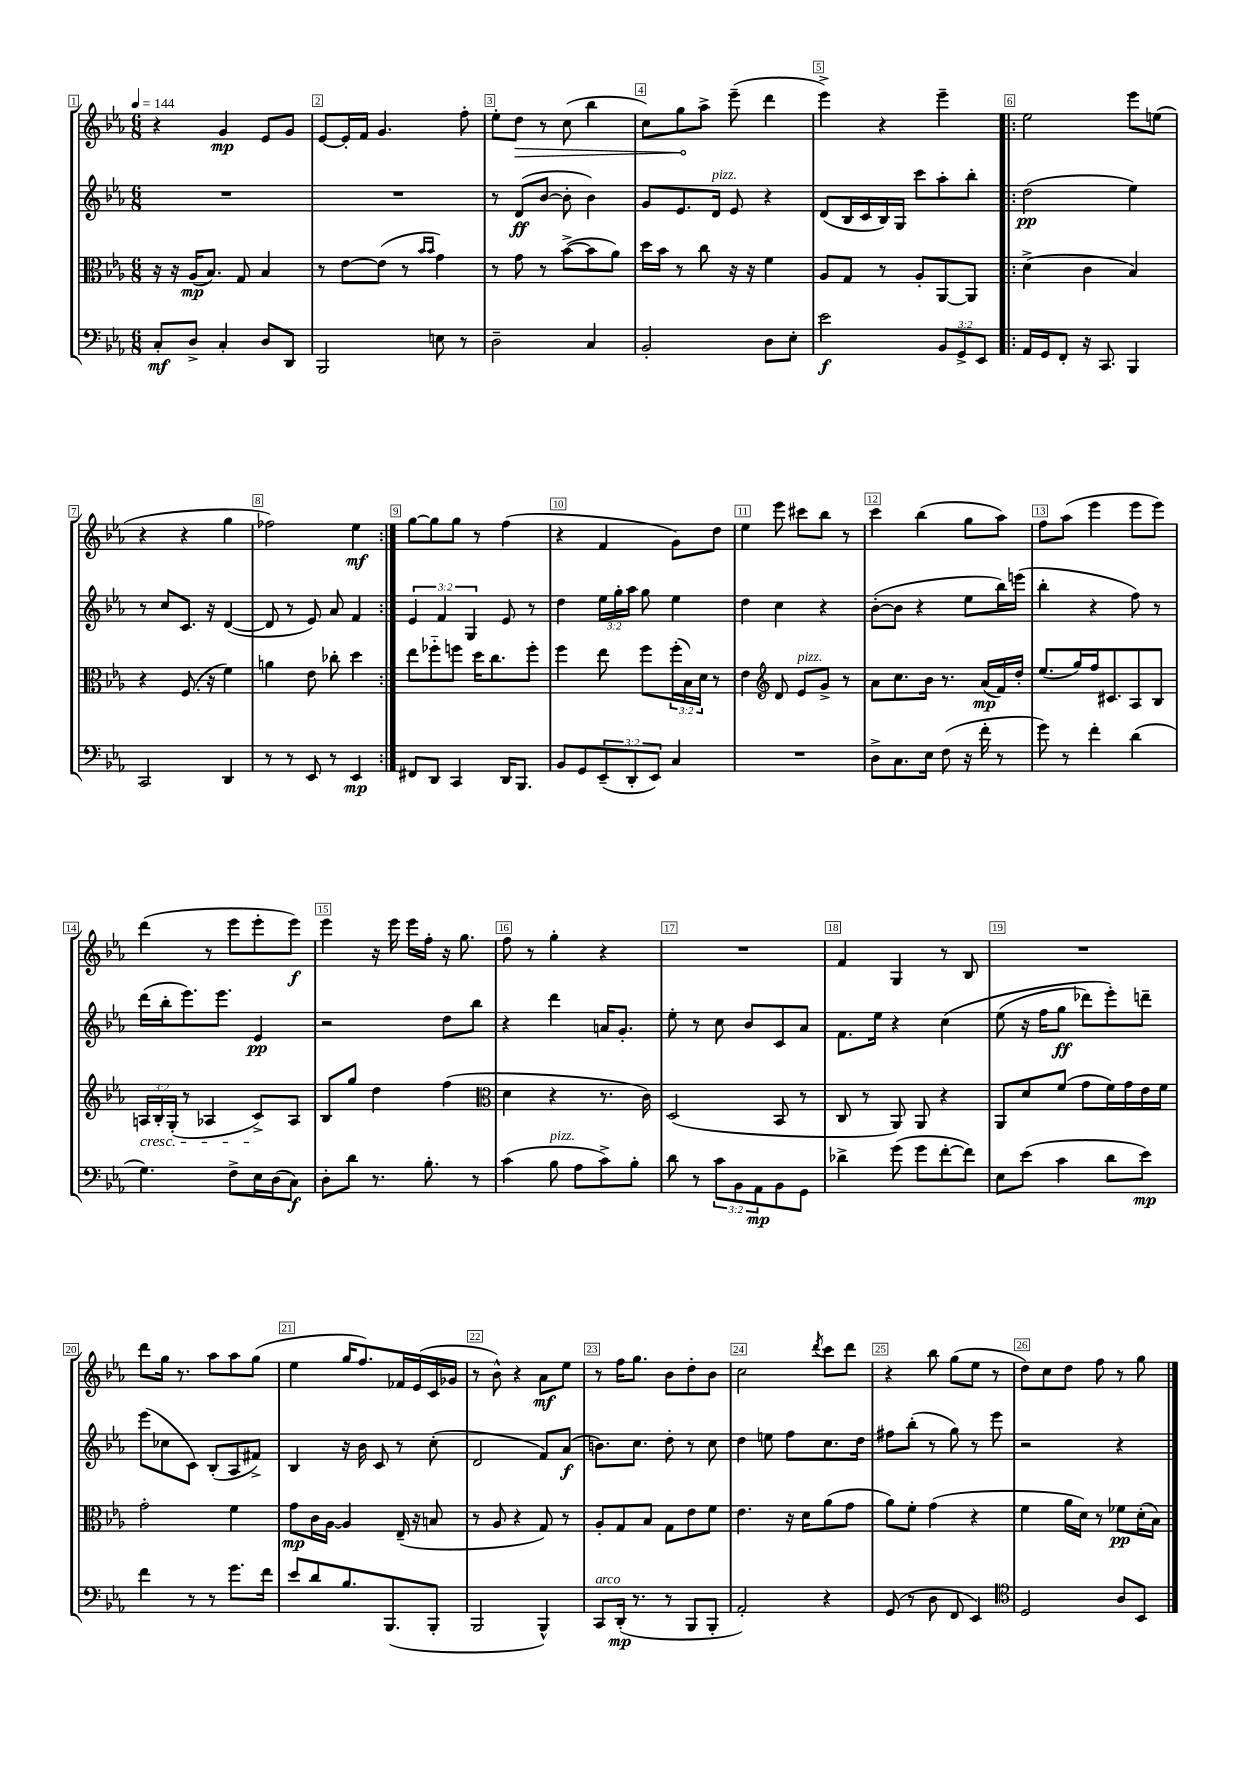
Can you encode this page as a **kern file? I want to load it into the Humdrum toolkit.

**kern	**dynam	**kern	**dynam	**kern	**dynam	**kern	**dynam
*part4	*part4	*part3	*part3	*part2	*part2	*part1	*part1
*staff4	*staff4	*staff3	*staff3	*staff2	*staff2	*staff1	*staff1
*clefF4	*	*clefC3	*	*clefG2	*	*clefG2	*
*k[b-e-a-]	*	*k[b-e-a-]	*	*k[b-e-a-]	*	*k[b-e-a-]	*
*M6/8	*	*M6/8	*	*M6/8	*	*M6/8	*
*MM144	*	*MM144	*	*MM144	*	*MM144	*
=1	=1	=1	=1	=1	=1	=1	=1
8C'/L	mf	16r	.	2.r	.	4r	.
.	.	16r	.	.	.	.	.
8D^/J	.	(16A-/KL	mp	.	.	.	.
.	.	8.B-/J)	.	.	.	.	.
4C'/	.	.	.	.	.	4g/	mp
.	.	8G/	.	.	.	.	.
8D/L	.	4B-/	.	.	.	8e-/L	.
8DD/J	.	.	.	.	.	8g/J	.
=2	=2	=2	=2	=2	=2	=2	=2
2BBB-/	.	8r	.	2.r	.	[8e-/L	.
.	.	[8e-\L	.	.	.	16e-'/L]	.
.	.	.	.	.	.	16f/JJ	.
.	.	(8e-\J]	.	.	.	4.g/	.
.	.	8r	.	.	.	.	.
.	.	16qqb-/LL	.	.	.	.	.
.	.	16qqb-/JJ	.	.	.	.	.
8En\	.	4g\)	.	.	.	.	.
8r	.	.	.	.	.	8ff'\	.
=3	=3	=3	=3	=3	=3	=3	=3
2D~\	.	8r	.	8r	.	8ee-'\L	.
!	!	!	!	!	!	!	!LO:HP:b
.	.	8g\	.	(8d/L	ff	8dd\J	>
.	.	8r	.	[8b-/J	.	8r	.
.	.	([8b-^\L	.	8b-'\]	.	(8cc\	.
4C/	.	8b-\]	.	4b-\)	.	4bb-\	.
.	.	8a-\J)	.	.	.	.	.
=4	=4	=4	=4	=4	=4	=4	=4
2BB-'/	.	16dd\LL	.	8g/L	.	8cc\L)	.
.	.	16b-\JJ	.	.	.	.	.
.	.	8r	.	8.e-/	.	8gg\	.
.	.	8cc\	.	.	.	8aa-^\J	]
!	!	!	!	!LO:TX:a:i:t=pizz.	!	!	!
.	.	.	.	16d/Jk	.	.	.
.	.	16r	.	8e-/	.	(8eee-~\	.
.	.	16r	.	.	.	.	.
8D\L	.	4f\	.	4r	.	4ddd\	.
8E-'\J	.	.	.	.	.	.	.
=5	=5	=5	=5	=5	=5	=5	=5
2e-\	f	8A-/L	.	(8d/L	.	4eee-^\)	.
.	.	8G/J	.	16B-/L	.	.	.
.	.	.	.	16c/	.	.	.
.	.	8r	.	16B-/)	.	4r	.
.	.	.	.	16G/JJ	.	.	.
.	.	8A-'/L	.	8ccc\L	.	.	.
12BB-/L	.	[8AA-/	.	8aa-'\	.	4eee-~\	.
12GG^/	.	.	.	.	.	.	.
.	.	8AA-/J]	.	8bb-'\J	.	.	.
12EE-/J	.	.	.	.	.	.	.
=6!|:	=6!|:	=6!|:	=6!|:	=6!|:	=6!|:	=6!|:	=6!|:
16AA-/LL	.	(4d^\	.	(2dd\	pp	2ee-\	.
16GG/J	.	.	.	.	.	.	.
8FF'/J	.	.	.	.	.	.	.
16r	.	4c\	.	.	.	.	.
8.CC/	.	.	.	.	.	.	.
4BBB-/	.	4B-/)	.	4ee-\)	.	8eee-\L	.
.	.	.	.	.	.	(8een\J	.
!!LO:LB:g=z
=7	=7	=7	=7	=7	=7	=7	=7
2CC/	.	4r	.	8r	.	4r	.
.	.	.	.	8cc/L	.	.	.
.	.	(8.F/	.	8.c/J	.	4r	.
.	.	16r	.	16r	.	.	.
4DD/	.	4f\)	.	([4d/	.	4gg\	.
=8	=8	=8	=8	=8	=8	=8	=8
8r	.	4an\	.	8d/]	.	2ff-X\)	.
8r	.	.	.	8r	.	.	.
8EE-/	.	8e-\	.	8e-/)	.	.	.
8r	.	8cc-X'\	.	8a-/	.	.	.
4EE-/	mp	4dd\	.	4f/	.	4ee-\	mf
=9:|!	=9:|!	=9:|!	=9:|!	=9:|!	=9:|!	=9:|!	=9:|!
8FF#X/L	.	8ee-\L	.	6e-/	.	[8gg\L	.
8DD/J	.	8ff-X\	.	.	.	8gg\]	.
.	.	.	.	6f/	.	.	.
4CC/	.	8ffn\J	.	.	.	8gg\J	.
.	.	.	.	6G/	.	.	.
.	.	16dd\KL	.	.	.	8r	.
.	.	8.cc\	.	.	.	.	.
16DD/KL	.	.	.	8e-/	.	(4ff\	.
8.BBB-/J	.	.	.	.	.	.	.
.	.	8ff'\J	.	8r	.	.	.
=10	=10	=10	=10	=10	=10	=10	=10
8BB-/L	.	4ff\	.	4dd\	.	4r	.
8GG/	.	.	.	.	.	.	.
(12EE-~/	.	8ee-\	.	24ee-\LL	.	4f/	.
.	.	.	.	24gg'\	.	.	.
12DD'/	.	.	.	24aa-\JJ	.	.	.
.	.	8ff\L	.	8gg\	.	.	.
12EE-/J)	.	.	.	.	.	.	.
4C/	.	(24ff'\L	.	4ee-\	.	8g\L)	.
.	.	24B-\)	.	.	.	.	.
.	.	24d\JJ	.	.	.	.	.
.	.	8r	.	.	.	8dd\J	.
=11	=11	=11	=11	=11	=11	=11	=11
2.r	.	4e-\	.	4dd\	.	4ee-\	.
*	*	*clefG2	*	*	*	*	*
.	.	8d/	.	4cc\	.	8eee-\	.
!	!	!LO:TX:a:i:t=pizz.	!	!	!	!	!
.	.	8e-/L	.	.	.	8ccc#X\L	.
.	.	8g^/J	.	4r	.	8bb-\J	.
.	.	8r	.	.	.	8r	.
=12	=12	=12	=12	=12	=12	=12	=12
8D^\L	.	8a-\L	.	([8b-'\L	.	4ccc\	.
8.C\	.	8.cc\	.	8b-\J]	.	.	.
.	.	.	.	4r	.	(4bb-\	.
16E-\Jk	.	16b-\Jk	.	.	.	.	.
(8F\	.	8.r	.	.	.	.	.
16r	.	.	.	8ee-\L	.	8gg\L	.
16f'\	.	(16a-/LL	mp	.	.	.	.
8r	.	16f/)	.	16bb-\L)	.	8aa-\J)	.
.	.	16dd'/JJ	.	(16eeen\JJ	.	.	.
=13	=13	=13	=13	=13	=13	=13	=13
8g\)	.	(8.ee-/L	.	4bb-'\	.	8ff\L	.
8r	.	.	.	.	.	(8aa-\J	.
.	.	16gg/L)	.	.	.	.	.
4f'\	.	16ff/J	.	4r	.	4eee-\	.
.	.	8.c#X/	.	.	.	.	.
(4d\	.	8A-/	.	8ff\)	.	8eee-\L	.
.	.	8B-/J	.	8r	.	8eee-\J)	.
!!LO:LB:g=z
=14	=14	=14	=14	=14	=14	=14	=14
!	!	!LO:TX:b:i:t=cresc.	!	!	!	!	!
4.G\)	.	24An/LL	.	(16ddd\LL	.	(4ddd\	.
.	.	24B-'/	.	.	.	.	.
.	.	.	.	16bb-'\J	.	.	.
.	.	(24G'/JJ	.	.	.	.	.
.	.	8r	.	8.eee-\)	.	.	.
.	.	4A-X/	.	.	.	8r	.
.	.	.	.	8.eee-\J	.	.	.
8F^\L	.	.	.	.	.	8eee-\L	.
16E-\L	.	8c^/L)	.	4e-/	pp	8eee-'\	.
(16D\J	.	.	.	.	.	.	.
8C\J)	f	8A-/J	.	.	.	8eee-\J)	f
=15	=15	=15	=15	=15	=15	=15	=15
8D'\L	.	8B-/L	.	2r	.	4eee-\	.
8d\J	.	8gg/J	.	.	.	.	.
8.r	.	4dd\	.	.	.	16r	.
.	.	.	.	.	.	16eee-\	.
.	.	.	.	.	.	16eee-\LL	.
8.B-'\	.	.	.	.	.	16ff'\JJ	.
.	.	(4ff\	.	8dd\L	.	16r	.
.	.	.	.	.	.	8.gg\	.
8r	.	.	.	8bb-\J	.	.	.
=16	=16	=16	=16	=16	=16	=16	=16
*	*	*clefC3	*	*	*	*	*
(4c\	.	4d\	.	4r	.	8ff\	.
.	.	.	.	.	.	8r	.
!LO:TX:a:i:t=pizz.	!	!	!	!	!	!	!
8B-\	.	4r	.	4ddd\	.	4gg'\	.
8A-\L	.	.	.	.	.	.	.
8c^\)	.	8.r	.	16an/KL	.	4r	.
.	.	.	.	8.g'/J	.	.	.
8B-'\J	.	.	.	.	.	.	.
.	.	16c\)	.	.	.	.	.
=17	=17	=17	=17	=17	=17	=17	=17
8d\	.	(2D/	.	8ee-'\	.	2.r	.
8r	.	.	.	8r	.	.	.
12c\L	.	.	.	8cc\	.	.	.
12BB-\	.	.	.	.	.	.	.
.	.	.	.	8b-/L	.	.	.
12AA-\	mp	.	.	.	.	.	.
8BB-\	.	8BB-/	.	8c/	.	.	.
8GG\J	.	8r	.	8a-/J	.	.	.
=18	=18	=18	=18	=18	=18	=18	=18
4d-X^\	.	8C/	.	8.f\L	.	4f/	.
.	.	8r	.	.	.	.	.
.	.	.	.	16ee-\Jk	.	.	.
(8g\	.	8AA-/)	.	4r	.	4G/	.
8g\L	.	8AA-/	.	.	.	.	.
[8f'\	.	4r	.	(4cc\	.	8r	.
8f\J])	.	.	.	.	.	8B-/	.
=19	=19	=19	=19	=19	=19	=19	=19
8E-\L	.	8AA-/L	.	(8ee-\	.	2.r	.
(8e-\J	.	8d/	.	16r	.	.	.
.	.	.	.	16ff\KL	.	.	.
4c\	.	(8f/J	.	8gg\J	ff	.	.
.	.	8g\L	.	8ddd-X\L)	.	.	.
8d\L	.	16f\L)	.	8eee-'\)	.	.	.
.	.	16g\	.	.	.	.	.
8e-\J)	mp	16e-\	.	8dddn~\J	.	.	.
.	.	16f\JJ	.	.	.	.	.
!!LO:LB:g=z
=20	=20	=20	=20	=20	=20	=20	=20
4f\	.	2g'\	.	(8eee-\L	.	8ddd\L	.
.	.	.	.	8cc-X\	.	16gg\Jk	.
.	.	.	.	.	.	8.r	.
8r	.	.	.	8c\J)	.	.	.
8r	.	.	.	(8B-'/L	.	8aa-\L	.
8.g\L	.	4f\	.	8A-/	.	8aa-\	.
.	.	.	.	8f#X^/J)	.	(8gg\J	.
16f\Jk	.	.	.	.	.	.	.
=21	=21	=21	=21	=21	=21	=21	=21
8e-/L	.	8g\L	mp	4B-/	.	4ee-\	.
8d/	.	16c\L	.	.	.	.	.
.	.	[16A-\JJ	.	.	.	.	.
8.B-/	.	4A-/]	.	16r	.	16gg/KL	.
.	.	.	.	16b-\	.	8.ff/)	.
.	.	.	.	8c/	.	.	.
(8.BBB-/	.	.	.	.	.	.	.
.	.	(16E-~/	.	8r	.	16f-X/L	.
.	.	16r	.	.	.	(16e-/	.
8BBB-'/J	.	8Bn/	.	(8cc'\	.	16c/	.
.	.	.	.	.	.	16g-X/JJ	.
=22	=22	=22	=22	=22	=22	=22	=22
2BBB-/	.	8r	.	2d/	.	8r	.
.	.	8A-/	.	.	.	8b-^^\)	.
.	.	4r	.	.	.	4r	.
4BBB-^^/)	.	8G/)	.	8f/L)	.	8a-\L	mf
.	.	8r	.	(8a-/J	f	8ee-\J	.
=23	=23	=23	=23	=23	=23	=23	=23
!LO:TX:a:i:t=arco	!	!	!	!	!	!	!
8CC/L	.	8A-'/L	.	8.bn\L)	.	8r	.
(16DD'/Jk	mp	8G/	.	.	.	16ff\KL	.
8.r	.	.	.	8.cc\J	.	8.gg\J	.
.	.	8B-/J	.	.	.	.	.
8r	.	8G\L	.	8dd'\	.	8b-\L	.
8BBB-/L	.	8e-\	.	8r	.	8dd'\	.
8BBB-'/J	.	8f\J	.	8cc\	.	8b-\J	.
=24	=24	=24	=24	=24	=24	=24	=24
2AA-'/)	.	4.e-\	.	4dd\	.	2cc\	.
.	.	.	.	8een\	.	.	.
.	.	16r	.	8ff\L	.	.	.
.	.	16d\KL	.	.	.	.	.
.	.	.	.	.	.	8qddd/	.
4r	.	(8a-\	.	8.cc\	.	8ccc\L	.
.	.	8g\J	.	.	.	8ddd\J	.
.	.	.	.	16dd\Jk	.	.	.
=25	=25	=25	=25	=25	=25	=25	=25
(8GG/	.	8a-\L)	.	8ff#X\L	.	4r	.
8r	.	8f'\J	.	(8bb-'\J	.	.	.
8D\	.	(4g\	.	8r	.	8bb-\	.
8FF/	.	.	.	8gg\)	.	(8gg\L	.
4EE-/)	.	4r	.	8r	.	8ee-\J	.
.	.	.	.	8eee-\	.	8r	.
=26	=26	=26	=26	=26	=26	=26	=26
*clefC4	*	*	*	*	*	*	*
2D/	.	4f\	.	2r	.	8dd\L)	.
.	.	.	.	.	.	8cc\	.
.	.	16a-\LL	.	.	.	8dd\J	.
.	.	16d\JJ)	.	.	.	.	.
.	.	8r	.	.	.	8ff\	.
8A-/L	.	8f-X\L	pp	4r	.	8r	.
8BB-/J	.	(16d'\L	.	.	.	8gg\	.
.	.	16B-\JJ)	.	.	.	.	.
==	==	==	==	==	==	==	==
*-	*-	*-	*-	*-	*-	*-	*-
